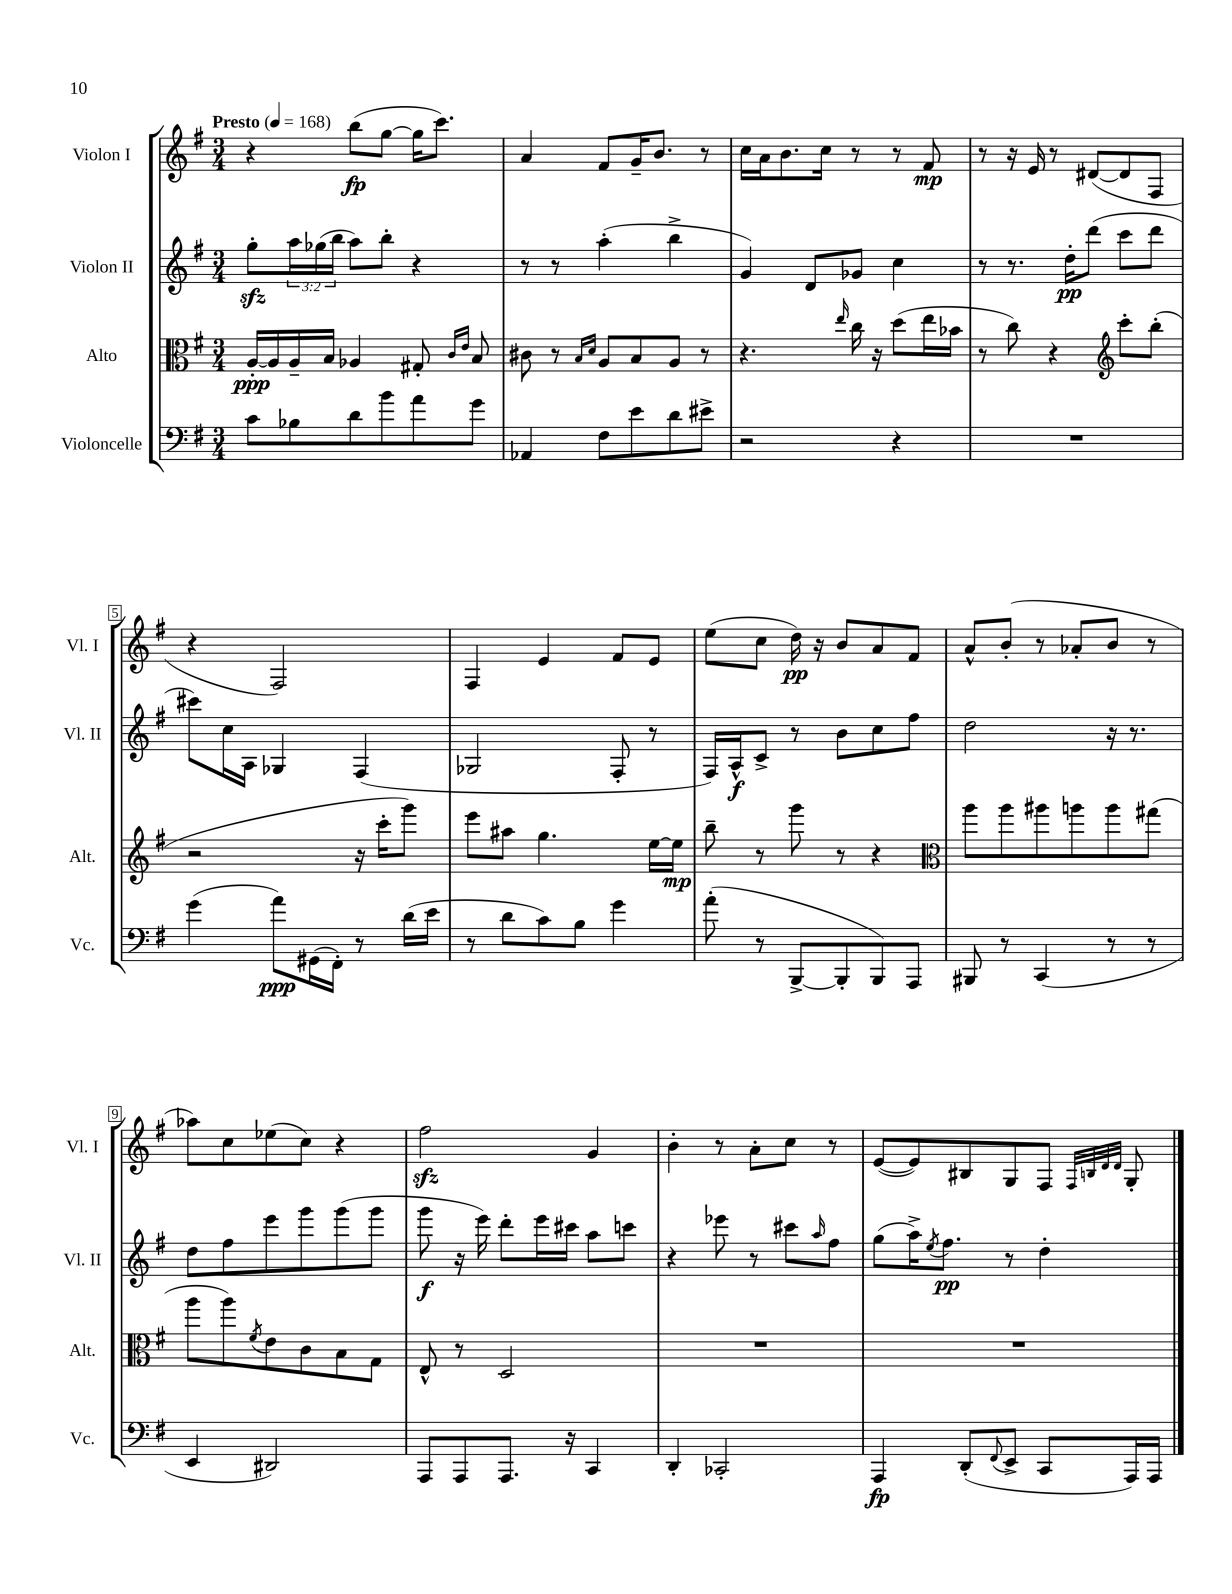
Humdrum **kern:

**kern	**dynam	**kern	**dynam	**kern	**dynam	**kern	**dynam
*part4	*part4	*part3	*part3	*part2	*part2	*part1	*part1
*staff4	*staff4	*staff3	*staff3	*staff2	*staff2	*staff1	*staff1
*I"Violoncelle	*	*I"Alto	*	*I"Violon II	*	*I"Violon I	*
*I'Vc.	*	*I'Alt.	*	*I'Vl. II	*	*I'Vl. I	*
*clefF4	*	*clefC3	*	*clefG2	*	*clefG2	*
*k[f#]	*	*k[f#]	*	*k[f#]	*	*k[f#]	*
*M3/4	*	*M3/4	*	*M3/4	*	*M3/4	*
*MM168	*	*MM168	*	*MM168	*	*MM168	*
=1	=1	=1	=1	=1	=1	=1	=1
!	!	!	!	!	!	!LO:TX:a:B:t=Presto	!
8c\L	.	[16A'/LL	ppp	8ggzz'\L	.	4r	.
.	.	16A/]	.	.	.	.	.
8B-X\	.	16A~/	.	24aa\L	.	.	.
.	.	.	.	(24gg-X\	.	.	.
.	.	16B/JJ	.	.	.	.	.
.	.	.	.	24bb\JJ	.	.	.
8d\	.	4A-X/	.	8aa\L)	.	(8bb\L	fp
8b\	.	.	.	8bb'\J	.	[8gg\J	.
8a\	.	8G#X'/	.	4r	.	16gg\KL]	.
.	.	.	.	.	.	8.ccc\J)	.
.	.	16qqc/LL	.	.	.	.	.
.	.	16qqe/JJ	.	.	.	.	.
8g\J	.	8B/	.	.	.	.	.
=2	=2	=2	=2	=2	=2	=2	=2
4AA-X/	.	8c#X\	.	8r	.	4a/	.
.	.	8r	.	8r	.	.	.
.	.	16qqB/LL	.	.	.	.	.
.	.	16qqd/JJ	.	.	.	.	.
8F#\L	.	8A/L	.	(4aa'\	.	8f#/L	.
8e\	.	8B/	.	.	.	16g~/K	.
.	.	.	.	.	.	8.b/J	.
8d\	.	8A/J	.	4bb^\	.	.	.
8e#X^\J	.	8r	.	.	.	8r	.
=3	=3	=3	=3	=3	=3	=3	=3
2r	.	4.r	.	4g/)	.	16cc\LL	.
.	.	.	.	.	.	16a\J	.
.	.	.	.	.	.	8.b\	.
.	.	.	.	8d/L	.	.	.
.	.	.	.	.	.	16cc\Jk	.
.	.	16qqee/	.	.	.	.	.
.	.	16cc\	.	8g-X/J	.	8r	.
.	.	16r	.	.	.	.	.
4r	.	(8dd\L	.	4cc\	.	8r	.
.	.	16ee\L	.	.	.	8f#/	mp
.	.	16b-X\JJ	.	.	.	.	.
=4	=4	=4	=4	=4	=4	=4	=4
2.r	.	8r	.	8r	.	8r	.
.	.	8cc\)	.	8.r	.	16r	.
.	.	.	.	.	.	16e/	.
.	.	4r	.	.	.	8r	.
.	.	.	.	16dd'\KL	pp	.	.
.	.	.	.	(8ddd\J	.	([8d#X/L	.
*	*	*clefG2	*	*	*	*	*
.	.	8ccc'\L	.	8ccc\L	.	8d#/]	.
.	.	(8bb'\J	.	8ddd\J	.	8F#/J	.
!!LO:LB:g=z
=5	=5	=5	=5	=5	=5	=5	=5
(4g\	.	2r	.	8ccc#X\L)	.	4r	.
.	.	.	.	16cc\L	.	.	.
.	.	.	.	16A\JJ	.	.	.
8a\L)	ppp	.	.	4G-X/	.	2F#/)	.
(16GG#X\L	.	.	.	.	.	.	.
16FF#'\JJ)	.	.	.	.	.	.	.
8r	.	16r	.	(4F#/	.	.	.
.	.	16ccc'\KL	.	.	.	.	.
(16d\LL	.	8ggg\J)	.	.	.	.	.
16e\JJ	.	.	.	.	.	.	.
=6	=6	=6	=6	=6	=6	=6	=6
8r	.	8eee\L	.	2G-X/	.	4F#/	.
8d\L	.	8aa#X\J	.	.	.	.	.
8c\)	.	4.gg\	.	.	.	4e/	.
8B\J	.	.	.	.	.	.	.
4g\	.	.	.	8F#'/	.	8f#/L	.
.	.	[16ee\LL	.	8r	.	8e/J	.
.	.	16ee\JJ]	mp	.	.	.	.
=7	=7	=7	=7	=7	=7	=7	=7
(8a'\	.	8bb~\	.	16F#/LL)	.	(8ee\L	.
.	.	.	.	16A^^/J	f	.	.
8r	.	8r	.	8c^/J	.	8cc\J	.
[8BBB^/L	.	8ggg\	.	8r	.	16dd\)	pp
.	.	.	.	.	.	16r	.
8BBB'/]	.	8r	.	8b\L	.	8b/L	.
8BBB/)	.	4r	.	8cc\	.	8a/	.
8AAA/J	.	.	.	8ff#\J	.	8f#/J	.
=8	=8	=8	=8	=8	=8	=8	=8
*	*	*clefC3	*	*	*	*	*
8BBB#X/	.	8aa\L	.	2dd\	.	8a^^/L	.
8r	.	8aa\	.	.	.	(8b'/J	.
(4CC/	.	8aa#X\	.	.	.	8r	.
.	.	8aan\	.	.	.	8a-X'/L	.
8r	.	8aa\	.	16r	.	8b/J	.
.	.	.	.	8.r	.	.	.
8r	.	(8gg#X\J	.	.	.	8r	.
!!LO:LB:g=z
=9	=9	=9	=9	=9	=9	=9	=9
4EE/	.	8aa\L	.	8dd\L	.	8aa-X\L)	.
.	.	8aa\)	.	8ff#\	.	8cc\	.
.	.	8qf#/	.	.	.	.	.
2DD#X/)	.	8e\	.	8eee\	.	(8ee-X\	.
.	.	8c\	.	8ggg\	.	8cc\J)	.
.	.	8B\	.	(8ggg\	.	4r	.
.	.	8G\J	.	8ggg\J	.	.	.
=10	=10	=10	=10	=10	=10	=10	=10
8AAA/L	.	8E^^/	.	8ggg\	f	2ff#zz\	.
8AAA/	.	8r	.	16r	.	.	.
.	.	.	.	16eee\)	.	.	.
8.AAA/J	.	2D/	.	8ddd'\L	.	.	.
.	.	.	.	16eee\L	.	.	.
16r	.	.	.	16ccc#X\JJ	.	.	.
4CC/	.	.	.	8aa\L	.	4g/	.
.	.	.	.	8cccn\J	.	.	.
=11	=11	=11	=11	=11	=11	=11	=11
4DD'/	.	2.r	.	4r	.	4b'\	.
2CC-X'/	.	.	.	8eee-X\	.	8r	.
.	.	.	.	8r	.	8a'\L	.
.	.	.	.	8ccc#X\L	.	8cc\J	.
.	.	.	.	16qqaa/	.	.	.
.	.	.	.	8ff#\J	.	8r	.
=12	=12	=12	=12	=12	=12	=12	=12
4AAA/	fp	2.r	.	(8gg\L	.	([8e/L	.
.	.	.	.	16aa^\K)	.	8e/])	.
.	.	.	.	8qee/	.	.	.
.	.	.	.	8.ff#\J	pp	.	.
(8DD'/L	.	.	.	.	.	8B#X/	.
8qqFF#/	.	.	.	.	.	.	.
8EE^/J	.	.	.	8r	.	8G/	.
8CC/L	.	.	.	4dd'\	.	8F#/J	.
.	.	.	.	.	.	32qqF#/LLL	.
.	.	.	.	.	.	32qqBn/	.
.	.	.	.	.	.	32qqd/	.
.	.	.	.	.	.	32qqd/JJJ	.
16AAA/L)	.	.	.	.	.	8G'/	.
16AAA/JJ	.	.	.	.	.	.	.
==	==	==	==	==	==	==	==
*-	*-	*-	*-	*-	*-	*-	*-
